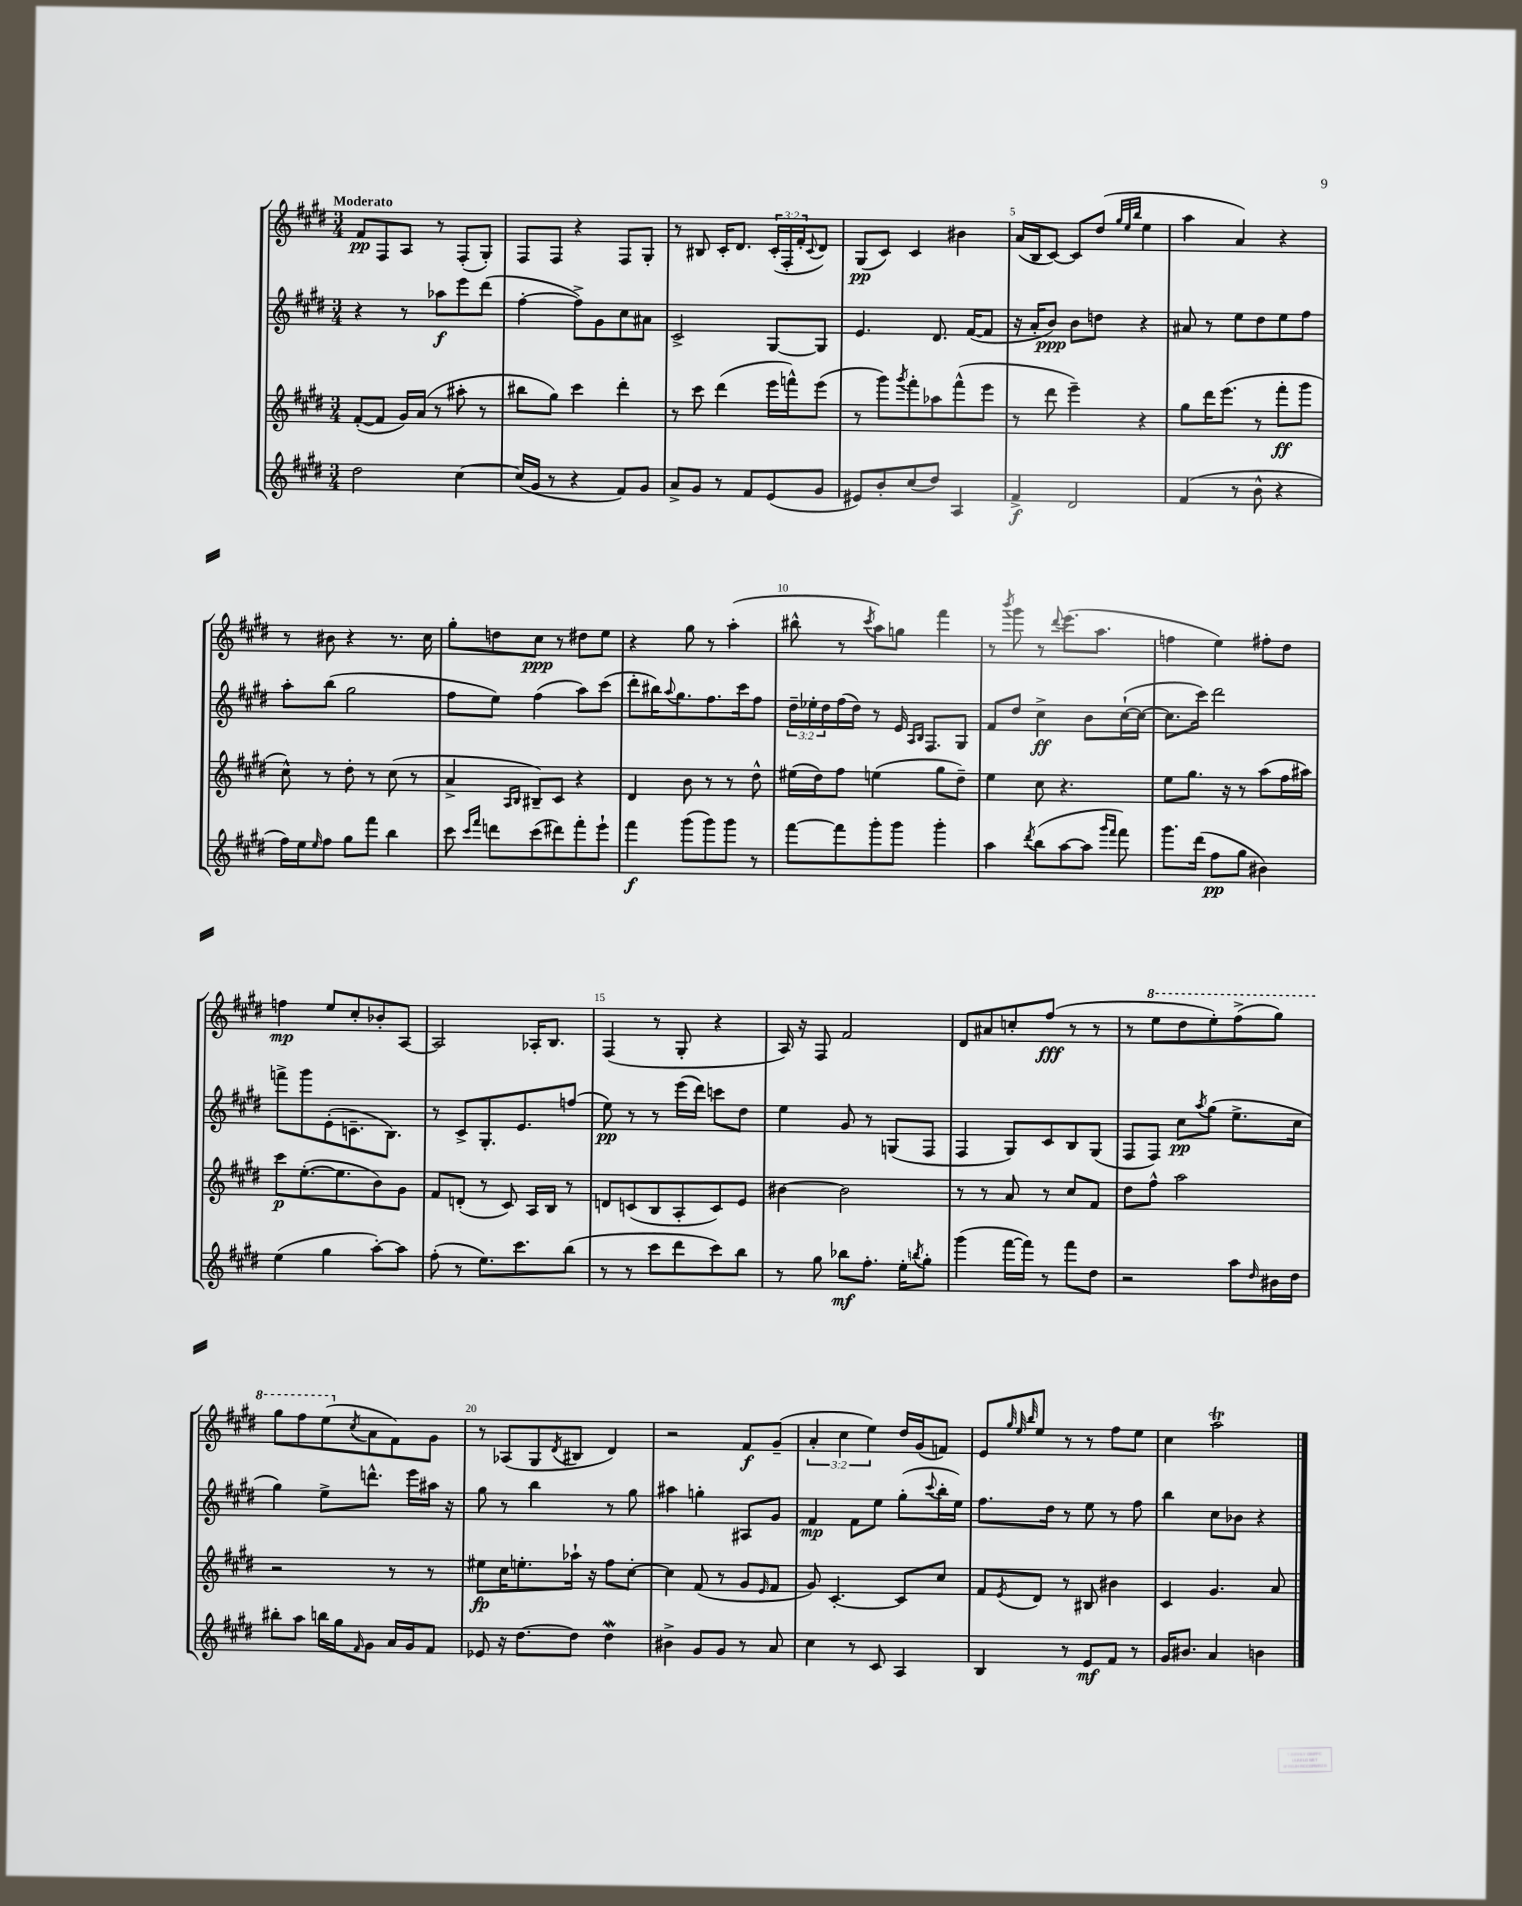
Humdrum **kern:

**kern	**dynam	**kern	**dynam	**kern	**dynam	**kern	**dynam
*part4	*part4	*part3	*part3	*part2	*part2	*part1	*part1
*staff4	*staff4	*staff3	*staff3	*staff2	*staff2	*staff1	*staff1
*clefG2	*	*clefG2	*	*clefG2	*	*clefG2	*
*k[f#c#g#d#]	*	*k[f#c#g#d#]	*	*k[f#c#g#d#]	*	*k[f#c#g#d#]	*
*M3/4	*	*M3/4	*	*M3/4	*	*M3/4	*
=1	=1	=1	=1	=1	=1	=1	=1
!	!	!	!	!	!	!LO:TX:a:B:t=Moderato	!
2dd#\	.	([8f#'/L	.	4r	.	8f#/L	pp
.	.	8f#/J]	.	.	.	8F#/	.
.	.	16g#/LL)	.	8r	.	8A/J	.
.	.	(16a/JJ	.	.	.	.	.
.	.	8r	.	8aa-X\L	f	8r	.
[4cc#\	.	8aa#X'\	.	8eee\	.	(8F#'/L	.
.	.	8r	.	(8ddd#\J	.	8G#'/J)	.
=2	=2	=2	=2	=2	=2	=2	=2
(16cc#/LL]	.	8bb#X\L	.	[4ff#'\	.	8F#/L	.
16g#/JJ	.	.	.	.	.	.	.
8r	.	8gg#\J)	.	.	.	8F#/J	.
4r	.	4ccc#\	.	8ff#^\L])	.	4r	.
.	.	.	.	8g#\	.	.	.
8f#/L)	.	4ddd#'\	.	8cc#\	.	8F#/L	.
8g#/J	.	.	.	8a#X\J	.	8G#'/J	.
=3	=3	=3	=3	=3	=3	=3	=3
8a^/L	.	8r	.	2c#^/	.	8r	.
8g#/J	.	8ccc#\	.	.	.	8B#X/	.
8r	.	(4ddd#\	.	.	.	16c#'/KL	.
.	.	.	.	.	.	8.d#/J	.
8f#/L	.	.	.	.	.	.	.
(8e/	.	16eee\LL	.	[8G#/L	.	(24c#'/LL	.
.	.	.	.	.	.	24F#'/	.
.	.	16fffn^^\J)	.	.	.	.	.
.	.	.	.	.	.	24f#'/J	.
.	.	.	.	.	.	8qqc#/	.
8g#/J	.	(8eee\J	.	8G#/J]	.	8d#/J)	.
=4	=4	=4	=4	=4	=4	=4	=4
8e#X/L)	.	8r	.	4.e/	.	(8G#/L	pp
8b'/	.	8ggg#\L)	.	.	.	8c#/J)	.
.	.	8qggg#/	.	.	.	.	.
(8cc#/	.	8fff#'\	.	.	.	4c#/	.
8dd#/J)	.	8aa-X\	.	8.d#/	.	.	.
4A/	.	(8fff#^^\	.	.	.	4b#X\	.
.	.	.	.	([16f#/KL	.	.	.
.	.	8eee\J	.	8f#/J]	.	.	.
=5	=5	=5	=5	=5	=5	=5	=5
4f#^/	f	8r	.	16r	.	(16a/LL	.
.	.	.	.	16a'/KL	.	16B/J	.
.	.	8ddd#\	.	8b/J)	ppp	[8c#/J)	.
2d#/	.	4eee~\)	.	8b\L	.	8c#/L]	.
.	.	.	.	8ddn\J	.	(8dd#/J	.
.	.	.	.	.	.	32qqgg#/LLL	.
.	.	.	.	.	.	32qqee/	.
.	.	.	.	.	.	32qqbb/JJJ	.
.	.	4r	.	4r	.	4ee\	.
=6	=6	=6	=6	=6	=6	=6	=6
(4f#/	.	8gg#\L	.	8a#X/	.	4aa\	.
.	.	16ddd#\K	.	8r	.	.	.
.	.	(8.eee\J	.	.	.	.	.
8r	.	.	.	8ee\L	.	4a/)	.
8b^^\	.	8r	.	8dd#\	.	.	.
4r	.	8fff#'\L	ff	8ee\	.	4r	.
.	.	8ggg#\J	.	8ff#\J	.	.	.
!!LO:LB:g=z
=7	=7	=7	=7	=7	=7	=7	=7
16ff#\LL)	.	8cc#^^\)	.	8aa'\L	.	8r	.
16ee\J	.	.	.	.	.	.	.
16qqee/	.	.	.	.	.	.	.
8ff#\J	.	8r	.	(8bb\J	.	8b#X\	.
8gg#\L	.	8dd#'\	.	2gg#\	.	4r	.
8fff#\J	.	8r	.	.	.	.	.
4bb\	.	(8cc#\	.	.	.	8.r	.
.	.	8r	.	.	.	.	.
.	.	.	.	.	.	16cc#\	.
=8	=8	=8	=8	=8	=8	=8	=8
8ccc#\	.	4a^/	.	8ff#\L	.	8gg#'\L	.
16qqccc#/LL	.	.	.	.	.	.	.
16qqfff#/JJ	.	.	.	.	.	.	.
8dddn\L	.	.	.	8ee\J)	.	8ddn\	.
.	.	16qqA/LL	.	.	.	.	.
.	.	16qqB/JJ	.	.	.	.	.
(8ccc#\	.	8B#X~/L)	.	(4ff#\	.	8cc#\J	ppp
8ddd#X\)	.	8c#/J	.	.	.	8r	.
8fff#'\	.	4r	.	8aa\L)	.	8dd#X\L	.
8eee`\J	.	.	.	(8ccc#\J	.	8ee\J	.
=9	=9	=9	=9	=9	=9	=9	=9
4fff#\	f	4d#/	.	8ddd#'\L	.	4r	.
.	.	.	.	16bb#X\K)	.	.	.
.	.	.	.	8qqaa/	.	.	.
.	.	.	.	8.gg#\	.	.	.
(8ggg#\L	.	8b\	.	.	.	8gg#\	.
8ggg#\)	.	8r	.	8.ff#\	.	8r	.
8ggg#\J	.	8r	.	.	.	(4aa'\	.
.	.	.	.	16ccc#\k	.	.	.
8r	.	8dd#^^\	.	8ff#\J	.	.	.
=10	=10	=10	=10	=10	=10	=10	=10
[8fff#\L	.	(16ee#X\LL	.	24dd#~\LL	.	8bb#X^^\	.
.	.	.	.	24ee-X'\	.	.	.
.	.	16dd#\J)	.	.	.	.	.
.	.	.	.	24dd#\	.	.	.
8fff#\]	.	8ff#\J	.	(16ff#\	.	8r	.
.	.	.	.	16dd#\JJ)	.	.	.
.	.	.	.	.	.	8qccc#/	.
8ggg#'\	.	(4een\	.	8r	.	8aa\L)	.
8ggg#\J	.	.	.	16e/	.	8ggn\J	.
.	.	.	.	16qqA/LL	.	.	.
.	.	.	.	16qqB/JJ	.	.	.
.	.	.	.	8.F#/L	.	.	.
4ggg#'\	.	8gg#\L	.	.	.	4fff#\	.
.	.	8dd#~\J)	.	8G#/J	.	.	.
=11	=11	=11	=11	=11	=11	=11	=11
4aa\	.	4ee\	.	8f#/L	.	8r	.
.	.	.	.	.	.	8qbbb/	.
.	.	.	.	8dd#/J	.	8ggg#\	.
8qddd#/	.	.	.	.	.	.	.
(8bb\L	.	8cc#\	.	4cc#^\	ff	8r	.
.	.	.	.	.	.	8qqddd#/	.
[8aa\	.	4.r	.	.	.	(8.eee\L	.
8aa\J]	.	.	.	8b\L	.	.	.
.	.	.	.	.	.	8.aa\J	.
16qqggg#/LL	.	.	.	.	.	.	.
16qqfff#/JJ	.	.	.	.	.	.	.
8fff#\)	.	.	.	([16cc#`\L	.	.	.
.	.	.	.	16cc#\JJ_	.	.	.
=12	=12	=12	=12	=12	=12	=12	=12
8.ggg#\L	.	8ee\L	.	8.cc#\L]	.	4ffn\	.
.	.	8.gg#\J	.	.	.	.	.
(16ddd#\Jk	.	.	.	16ccc#\Jk)	.	.	.
8ff#\L	pp	.	.	2ddd#\	.	4ee\)	.
.	.	16r	.	.	.	.	.
8gg#\J	.	8r	.	.	.	.	.
4b#X\)	.	(8aa\L	.	.	.	8ff#X'\L	.
.	.	16ff#\L	.	.	.	8dd#\J	.
.	.	16aa#X\JJ)	.	.	.	.	.
!!LO:LB:g=z
=13	=13	=13	=13	=13	=13	=13	=13
(4ee\	.	8ccc#\L	p	8fffn^\L	.	4ffn\	mp
.	.	([8.ee'\	.	8ggg#\	.	.	.
4gg#\	.	.	.	(8e'\	.	8ee/L	.
.	.	8.ee\]	.	.	.	.	.
.	.	.	.	8.cn~\	.	8cc#'/	.
[8aa'\L)	.	8b\)	.	.	.	8b-X'/	.
.	.	.	.	8.B\J)	.	.	.
8aa\J]	.	8g#\J	.	.	.	[8A/J	.
=14	=14	=14	=14	=14	=14	=14	=14
(8ff#'\	.	8f#/L	.	8r	.	2A/]	.
8r	.	(8dn'/J	.	8c#^/L	.	.	.
8.ee\L)	.	8r	.	8.G#'/	.	.	.
.	.	8c#/)	.	.	.	.	.
8.ccc#\	.	.	.	8.e/	.	.	.
.	.	16A/LL	.	.	.	16A-X'/KL	.
.	.	16B/JJ	.	.	.	8.B/J	.
(8bb\J	.	8r	.	(8ffn/J	.	.	.
=15	=15	=15	=15	=15	=15	=15	=15
8r	.	8dn/L	.	8ee\)	pp	(4F#/	.
8r	.	(8cn/	.	8r	.	.	.
8ccc#\L	.	8B/	.	8r	.	8r	.
8ddd#\	.	8A'/	.	(16eee\LL	.	8G#'/	.
.	.	.	.	16ddd#\JJ)	.	.	.
8ccc#\)	.	8c/)	.	8cccn\L	.	4r	.
8bb\J	.	8e/J	.	8dd#\J	.	.	.
=16	=16	=16	=16	=16	=16	=16	=16
8r	.	[4b#X\	.	4ee\	.	16A/)	.
.	.	.	.	.	.	16r	.
8gg#\	.	.	.	.	.	8F#/	.
8bb-X\L	mf	2b#\]	.	8g#/	.	2f#/	.
8.ff#'\J	.	.	.	8r	.	.	.
.	.	.	.	(8Gn/L	.	.	.
16ee'\KL	.	.	.	.	.	.	.
8qbbn/	.	.	.	.	.	.	.
8gg#'\J	.	.	.	8F#/J	.	.	.
=17	=17	=17	=17	=17	=17	=17	=17
(4ggg#\	.	8r	.	4F#/	.	8d#/L	.
.	.	8r	.	.	.	8a#X/	.
[16fff#\LL	.	8a/	.	8G#/L)	.	8ccn'/	.
16fff#\JJ])	.	.	.	.	.	.	.
8r	.	8r	.	8c#/	.	(8ff#/J	fff
8fff#\L	.	8cc#/L	.	8B/	.	8r	.
8dd#\J	.	8f#/J	.	(8G#/J	.	8r	.
=18	=18	=18	=18	=18	=18	=18	=18
2r	.	8dd#\L	.	8F#/L	.	8r	.
*	*	*	*	*	*	*8va	*
.	.	8ff#^^\J	.	8F#/J)	.	8eee\L	.
.	.	2aa\	.	8cc#\L	pp	8ddd#\	.
.	.	.	.	8qaa/	.	.	.
.	.	.	.	(8gg#\J	.	8eee'\)	.
8aa\L	.	.	.	8.ee^\L	.	(8fff#^\	.
16qqdd#/	.	.	.	.	.	.	.
16b#X\L	.	.	.	.	.	8ggg#\J)	.
16dd#\JJ	.	.	.	16cc#\Jk	.	.	.
!!LO:LB:g=z
=19	=19	=19	=19	=19	=19	=19	=19
8bb#X'\L	.	2r	.	4gg#\)	.	8ggg#\L	.
8aa\J	.	.	.	.	.	8fff#\	.
16bbn\LL	.	.	.	8ee^\L	.	(8eee\	.
16gg#\J	.	.	.	.	.	.	.
*	*	*	*	*	*	*X8va	*
16qqf#/	.	.	.	.	.	8qcc#/	.
8g#\J	.	.	.	8.dddn^^\J	.	8a\	.
16a/LL	.	8r	.	.	.	8f#\)	.
16g#/J	.	.	.	16eee\LL	.	.	.
8f#/J	.	8r	.	16aa#X\JJ	.	8g#\J	.
.	.	.	.	16r	.	.	.
=20	=20	=20	=20	=20	=20	=20	=20
8e-X/	.	8ee#X\L	fp	8gg#\	.	8r	.
16r	.	16cc#\K	.	8r	.	(8A-X/L	.
[8.dd#\L	.	8.een'\	.	.	.	.	.
.	.	.	.	4bb\	.	8G#/	.
.	.	.	.	.	.	8qd#/	.
8dd#\J]	.	16aa-X`\Jk	.	.	.	8B#X/J	.
.	.	16r	.	.	.	.	.
4dd#W\	.	8ff#\L	.	8r	.	4d#/)	.
.	.	[8cc#'\J	.	8gg#\	.	.	.
=21	=21	=21	=21	=21	=21	=21	=21
4b#X^\	.	4cc#\]	.	4aa#X\	.	2r	.
8g#/L	.	(8f#/	.	4ggn'\	.	.	.
8g#/J	.	8r	.	.	.	.	.
8r	.	8g#/L	.	8A#X/L	.	8f#/L	f
.	.	16qqe/	.	.	.	.	.
8a/	.	8f#/J	.	8g#/J	.	(8g#~/J	.
=22	=22	=22	=22	=22	=22	=22	=22
4cc#\	.	8g#/)	.	4f#/	mp	6a'/	.
.	.	[4.c#'/	.	.	.	.	.
.	.	.	.	.	.	6cc#\	.
8r	.	.	.	8f#\L	.	.	.
.	.	.	.	.	.	6ee\)	.
8c#/	.	.	.	8ee\J	.	.	.
4A/	.	8c#/L]	.	(8gg#'\L	.	16dd#/LL	.
.	.	.	.	.	.	(16g#/J	.
.	.	.	.	8qqccc#/	.	.	.
.	.	8cc#/J	.	16bb'\L	.	8fn/J)	.
.	.	.	.	16ee\JJ)	.	.	.
=23	=23	=23	=23	=23	=23	=23	=23
4B/	.	8f#/L	.	8.ff#\L	.	8e/L	.
.	.	.	.	.	.	32qqgg#/	.
.	.	.	.	.	.	32qqee/	.
.	.	8qe/	.	.	.	32qqbb/	.
.	.	8d#/J	.	.	.	8ee/J	.
.	.	.	.	16dd#\Jk	.	.	.
8r	.	8r	.	8r	.	8r	.
8e/L	mf	8B#X/	.	8ee\	.	8r	.
8f#/J	.	4b#X\	.	8r	.	8ff#\L	.
8r	.	.	.	8ff#\	.	8ee\J	.
=24	=24	=24	=24	=24	=24	=24	=24
16g#/KL	.	4c#/	.	4bb\	.	4cc#\	.
8.b#X/J	.	.	.	.	.	.	.
4a/	.	4.g#/	.	8cc#\L	.	2aaT\	.
.	.	.	.	8b-X\J	.	.	.
4bn\	.	.	.	4r	.	.	.
.	.	8a/	.	.	.	.	.
==	==	==	==	==	==	==	==
*-	*-	*-	*-	*-	*-	*-	*-
